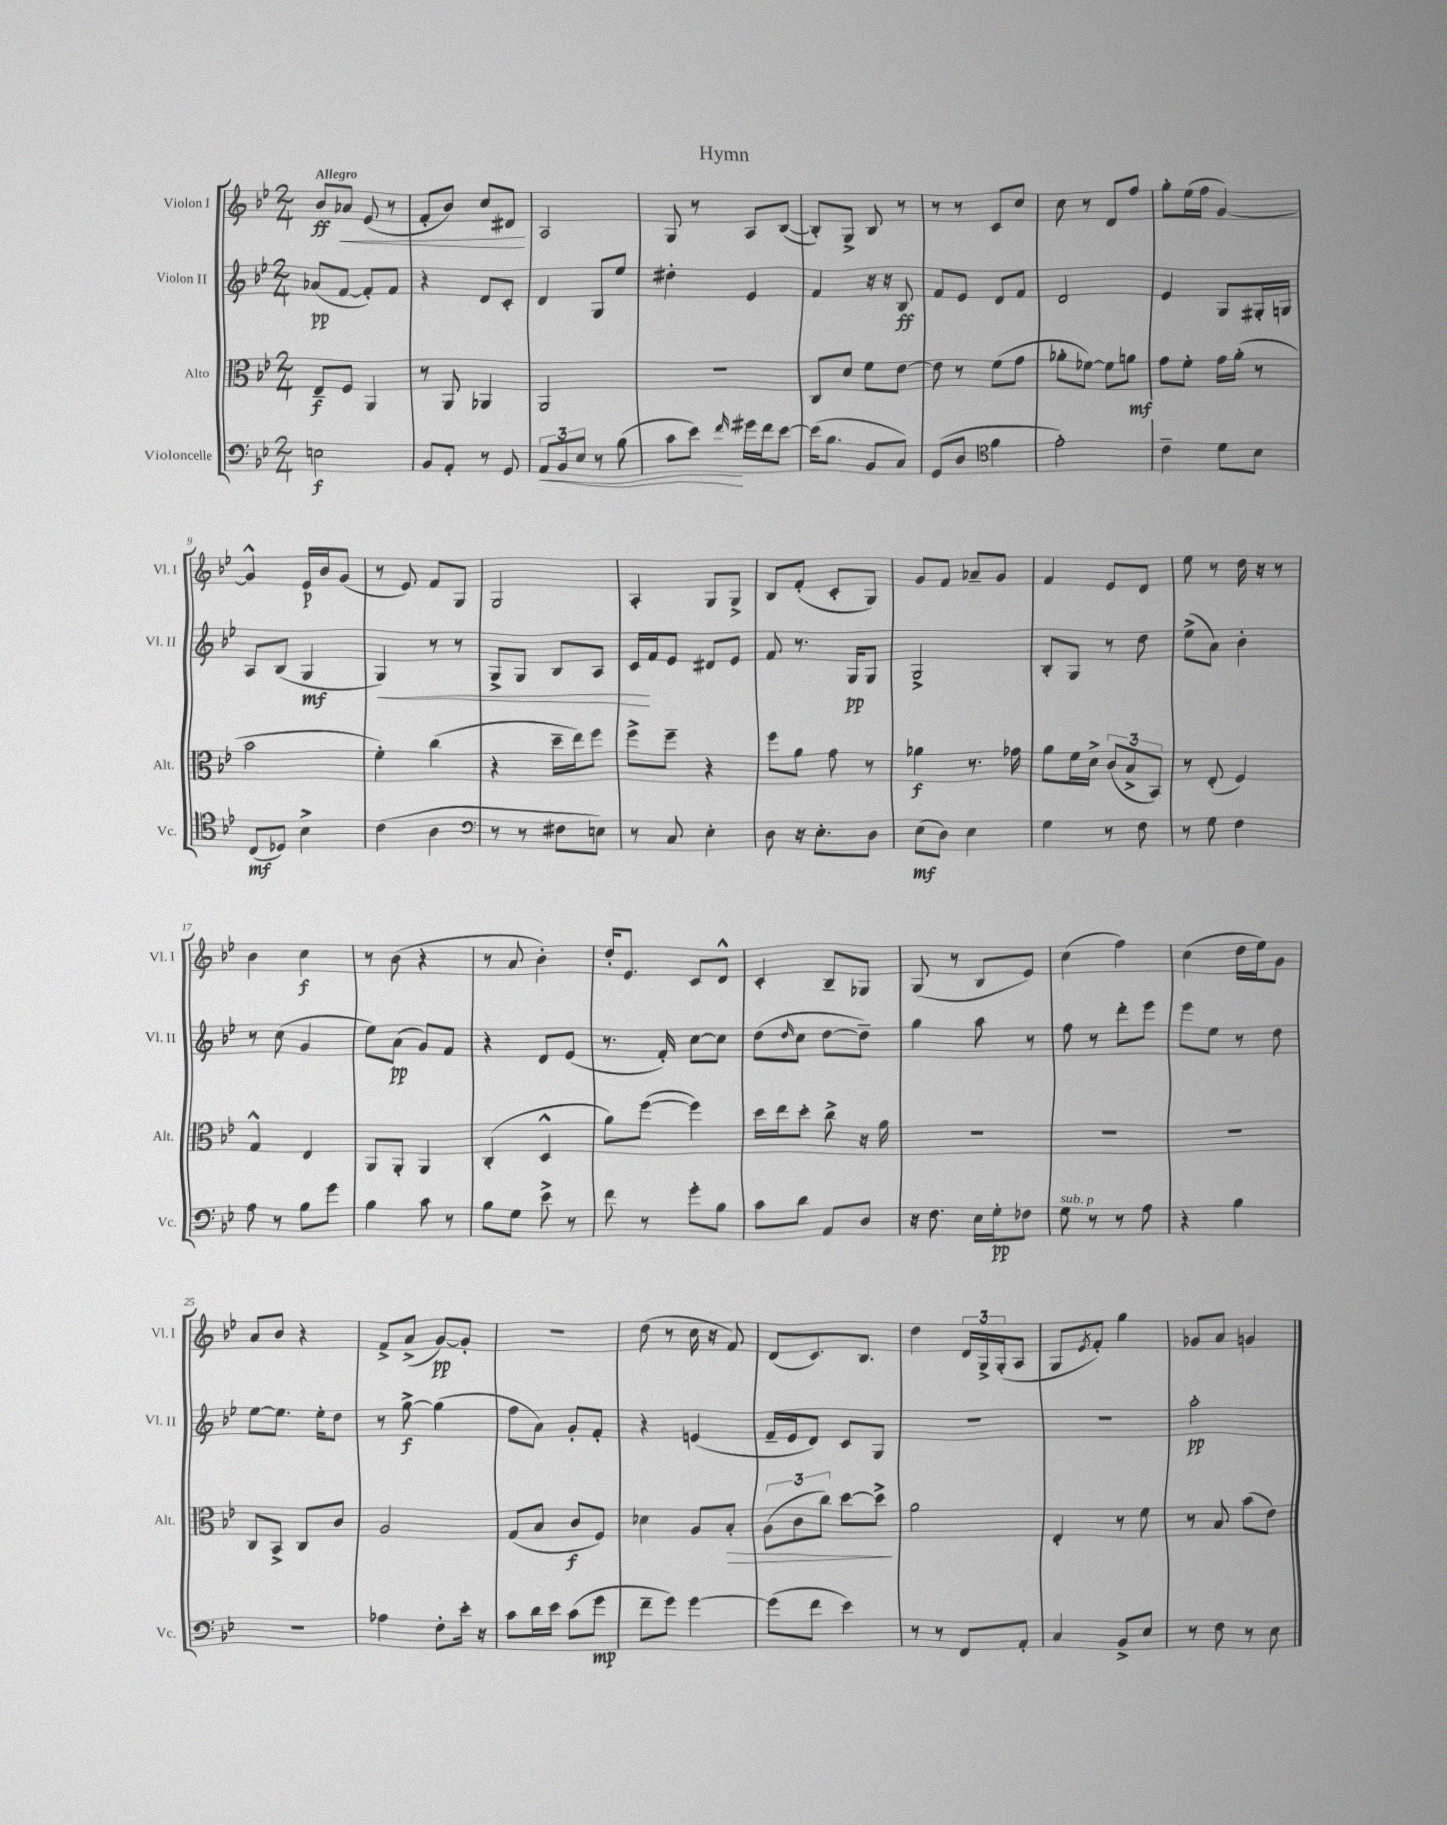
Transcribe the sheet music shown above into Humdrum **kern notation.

**kern	**kern	**kern	**kern
*staff4	*staff3	*staff2	*staff1
*clefF4	*clefC3	*clefG2	*clefG2
*k[b-e-]	*k[b-e-]	*k[b-e-]	*k[b-e-]
*M2/4	*M2/4	*M2/4	*M2/4
2E	8E-~	(8a-	8b-
.	8F	[8f	8a-
.	4AA	8f'])	(8e-
.	.	8f	8r
=	=	=	=
8BB-	8r	4r	8f'
8AA'	8AA	.	8b-)
8r	4AA-	8d	8cc
8GG	.	8c'	8d#
=	=	=	=
12AA	2AA	4d	2A
12BB-	.	.	.
12E-	.	.	.
8r	.	8G	.
(8B-	.	8ee-	.
=	=	=	=
8c	2r	4dd#'	8G
8e-)	.	.	8r
16qqf	.	.	.
16g#	.	4e-	8A
16f	.	.	.
[8e-	.	.	([8B-
=	=	=	=
(16e-]	8C	4f	8B-'])
8.B-	.	.	.
.	8d	.	8G^
8BB-	8f	16r	8B-
.	.	16r	.
8C)	[8e-	8B-	8r
=	=	=	=
(8GG	8e-]	8f	8r
8D	8r	8e-	8r
*clefC4	*	*	*
4f	(8f	8d	8c
.	8g	8f	8cc
=	=	=	=
2e-')	8a-'	2d	8cc
.	[8f-)	.	8r
.	8f-]	.	8d
.	8a	.	8ff
=	=	=	=
4c~	8g	4e-	8gg'
.	8f'	.	(16ee-
.	.	.	16ff
8d	16g	8G	[4g)
.	(16a'	.	.
8B-	8r	16G#'	.
.	.	16G	.
=	=	=	=
(8C	2b-	8A	4g^^]
8D-)	.	(8B-	.
4B-^	.	4G	16e-
.	.	.	16b-
.	.	.	(8g
=	=	=	=
(4c	4f')	4G)	8r
.	.	.	8e-)
4A	(4cc	8r	8f
.	.	8r	8G
=	=	=	=
*clefF4	*	*	*
8r	4r	8G^	2G
8r	.	8G	.
8F#	16dd~	8B-	.
.	16ee-)	.	.
8E)	8ff	8A	.
=	=	=	=
8r	8ff^	16c	4A'
.	.	16f	.
8C	8ff~	8e-	.
4E-'	4r	8d#	8G
.	.	8e-	8G^
=	=	=	=
8D	8ff	8f	8B-
16r	8a	8.r	(8f'
8.E-'	.	.	.
.	8g	.	8c'
.	.	16G	.
8D	8r	8G	8G)
=	=	=	=
(8E-	4a-	2G^	8g
8D)	.	.	8f
4E-	8.r	.	8a-~
.	.	.	8g
.	16g-	.	.
=	=	=	=
4G	8a	8B-'	4f
.	16f	8G	.
.	16d^	.	.
8r	(12c	8r	8e-
.	12B-^	.	.
8F	.	8dd	8d
.	12BB-)	.	.
=	=	=	=
8r	8r	(8ee-^	8ee-
8G	(8E-'	8a)	8r
4F	4F)	4b-'	16dd
.	.	.	16r
.	.	.	8r
=	=	=	=
8A	4G^^	8r	4b-
8r	.	(8cc	.
8B-	4E-	4g	4cc
8g	.	.	.
=	=	=	=
4B-	8AA	8ee-)	8r
.	8AA'	(8a	(8b-
8c	4AA	8g)	4r
8r	.	8f	.
=	=	=	=
8B-	(4C'	4r	8r
8G	.	.	8a
8e-^	4D^^	8d	4b-')
8r	.	(8e-	.
=	=	=	=
8f	8a)	8.r	16dd'
.	.	.	8.e-
8r	([8ff	.	.
.	.	16f')	.
8g'	4ff])	[8cc	8c
8B-	.	8cc]	8d^^
=	=	=	=
8c	16dd	(8dd	4c'
.	16ee-	.	.
.	.	16qqdd	.
8d	8dd'	8cc	.
8AA	8cc^	[8dd	8B-~
8D	16r	8dd~])	8G-
.	16a	.	.
=	=	=	=
16r	2r	4gg	(8G
8.F	.	.	.
.	.	.	8r
16E-	.	8aa	8B-
16G'	.	.	.
8F-	.	8r	8e-)
=	=	=	=
8G	2r	8ff	(4cc
8r	.	8r	.
8r	.	8ddd'	4ff)
8A	.	8eee-	.
=	=	=	=
4r	2r	8eee-	(4cc
.	.	8ee-	.
4B-	.	8r	16dd
.	.	.	16ee-)
.	.	8dd	8g
=	=	=	=
2r	8C	[8ee-	8a
.	8BB-^	8.ee-]	8b-
.	8C	.	4r
.	.	16ee-'	.
.	8c	8dd	.
=	=	=	=
4A-	2A	8r	8f^
.	.	[8gg^	(8a^
8F'	.	(4gg]	[8g)
16e-'	.	.	8g']
16r	.	.	.
=	=	=	=
8c	(8G	8ff	2r
16d	8B-	8a)	.
16e-	.	.	.
(8c	8c	8g'	.
8g	8F)	8f'	.
=	=	=	=
8f~	4d-	4r	(8dd
8g)	.	.	8r
[4g	8A	(4e	16cc
.	.	.	16r
.	8B-'	.	8f)
=	=	=	=
(8g]	(12A	16f~	(8d
.	.	16e-	.
.	12c	.	.
8f	.	8d)	8.c)
.	12cc)	.	.
4e-)	[8dd	8c	.
.	.	.	8.B-
.	8dd^]	8G	.
=	=	=	=
8r	2a	2r	4dd
8r	.	.	.
8FF	.	.	24d
.	.	.	24G^
.	.	.	(24G'
8AA'	.	.	8A
=	=	=	=
4C	4E-'	2r	8G
.	.	.	8qe-
.	.	.	8f')
8BB-^	8r	.	4gg
8E-	8f	.	.
=	=	=	=
8r	8r	2aa'	8g-
8F	8B-	.	8a
8r	(8b-	.	4g
8E-	8e-)	.	.
==	==	==	==
*-	*-	*-	*-
